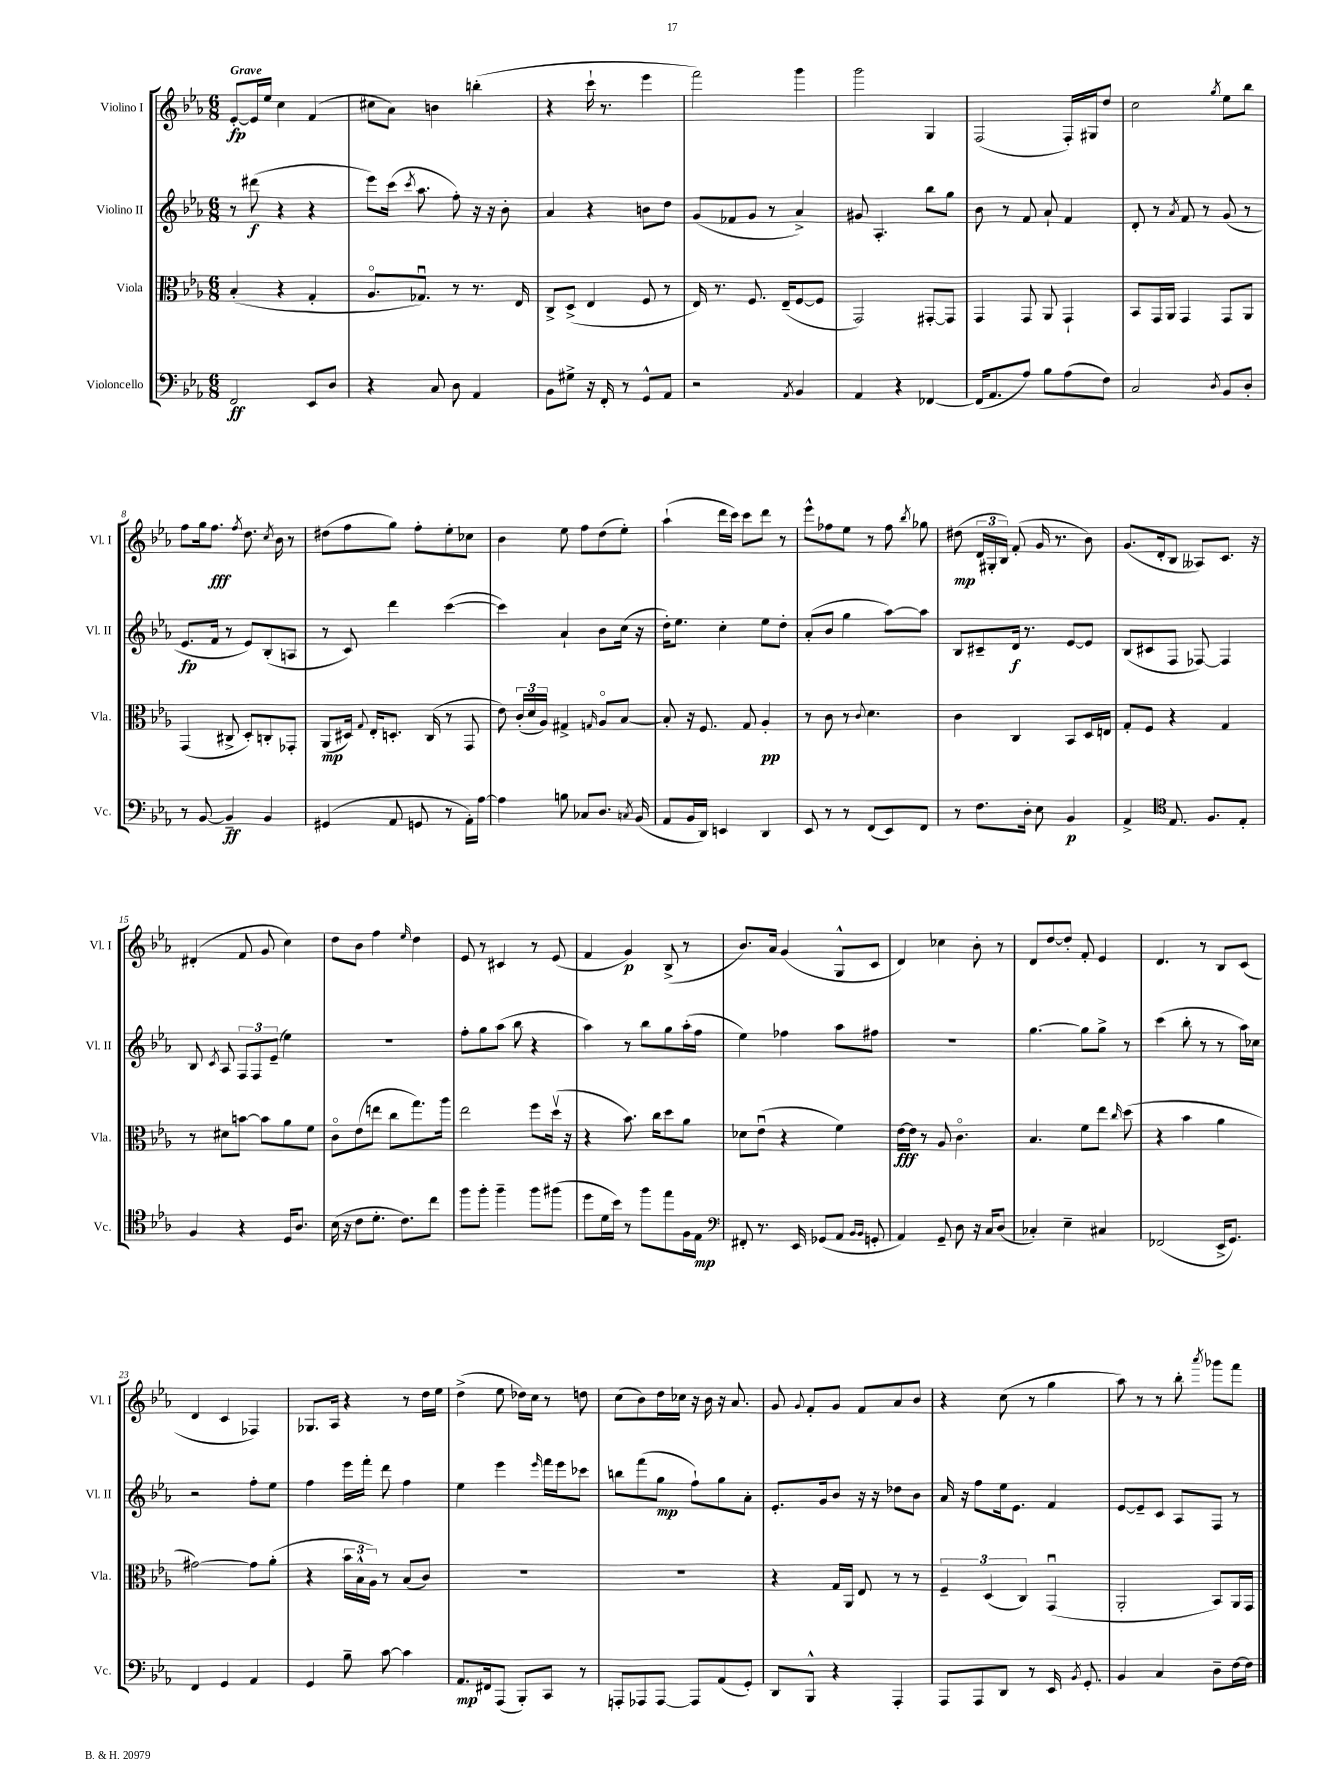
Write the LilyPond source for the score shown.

<<
\new StaffGroup <<
\new Staff = "s0" \with { instrumentName = "Violino I" shortInstrumentName = "Vl. I" } {
    \clef treble \key ees \major \numericTimeSignature \time 6/8 \tempo "Grave"
    \autoBeamOff ees'8[~-.\fp ees'16 ees''16] c''4 f'4( |
    cis''8[ aes'8]) b'4 b''4-.( |
    r4 c'''16-! r8. ees'''4 |
    f'''2) g'''4 |
    g'''2 g4 |
    f2( f16[-.) gis16 d''8] |
    c''2 \acciaccatura { g''8 } ees''8[ bes''8] |
    f''8[ g''16 f''8.]\fff \acciaccatura { f''8 } d''8. \acciaccatura { c''8 } bes'16 r8 |
    dis''8[( f''8 g''8]) f''8[-. ees''8-. ces''8] |
    bes'4 ees''8 f''8[ d''8( ees''8]-.) |
    aes''4-!( d'''16[ c'''16]) c'''8[ d'''8] r8 |
    ees'''8[-^ fes''8 ees''8] r8 fes''8 \acciaccatura { bes''8 } ges''8 |
    dis''8\mp( \tuplet 3/2 { d'16[ gis16-. bes16]) } f'8-.( g'16 r8. bes'8) |
    g'8.[( d'16-. bes8] aeses8[) c'8.] r16 |
    dis'4-.( f'8 g'8 c''4) |
    d''8[ bes'8] f''4 \grace { ees''16 } d''4 |
    ees'8 r8 cis'4 r8 ees'8( |
    f'4 g'4\p) bes8->( r8 |
    bes'8.[) aes'16] g'4( g8[-^ c'8] |
    d'4) ces''4 bes'8-. r8 |
    d'8[ d''8~ d''8]-. f'8-. ees'4 |
    d'4. r8 bes8[ c'8]( |
    d'4 c'4 fes4) |
    ges8.[ aes16] r4 r8 d''16[ ees''16] |
    d''4->( ees''8 des''16[) c''16] r8 d''8 |
    c''8[( bes'8) d''16 ces''16] r16 bes'16 r16 aes'8. |
    g'8 \appoggiatura { g'8 } f'8[-. g'8] f'8[ aes'8 bes'8] |
    r4 c''8( r8 g''4 |
    aes''8) r8 r8 bes''8-. \acciaccatura { aes'''8 } ges'''8[ f'''8] \bar "|." |
}
\new Staff = "s1" \with { instrumentName = "Violino II" shortInstrumentName = "Vl. II" } {
    \clef treble \key ees \major \numericTimeSignature \time 6/8
    \autoBeamOff r8 dis'''8\f( r4 r4 |
    ees'''8[) c'''16]( \acciaccatura { c'''8 } aes''8. f''8-.) r16 r16 bes'8-. |
    aes'4 r4 b'8[ d''8] |
    g'8[( fes'8 g'8] r8 aes'4->) |
    gis'8 aes4.-. bes''8[ g''8] |
    bes'8 r8 f'8 aes'8-! f'4 |
    d'8-. r8 \acciaccatura { aes'8 } f'8 r8 g'8( r8 |
    ees'8.[\fp f'16] r8 ees'8[) bes8-.( a8] |
    r8 c'8) d'''4 c'''4~( |
    c'''4) aes'4-! bes'8[ c''16]( r16 |
    d''16[-.) ees''8.] c''4-. ees''8[ d''8]-. |
    aes'8[-.( bes'8] g''4 aes''8[~) aes''8] |
    bes8[ cis'8-- d'16]\f r8. ees'8[~ ees'8] |
    bes8[( cis'8 f8] fes8~) fes4 |
    bes8 \acciaccatura { c'8 } aes8 \tuplet 3/2 { f8[ f8 ees'8]--( } ees''4) |
    R2. |
    f''8[-. g''8 aes''8]( bes''8 r4 |
    aes''4) r8 bes''8[ g''8 aes''16-.( f''16] |
    ees''4) fes''4 aes''8[ fis''8] |
    R2. |
    g''4.~ g''8[ g''8]-> r8 |
    c'''4( bes''8-. r8 r8 aes''16[) ces''16] |
    r2 f''8[-. ees''8] |
    f''4 ees'''16[ f'''16]-. d'''8 f''4 |
    ees''4 ees'''4 \grace { ees'''16 } f'''16[ ees'''16 ces'''8] |
    b''8[ f'''8( g''8]\mp f''8[-!) g''8 aes'8]-. |
    ees'8.[-. g'16 bes'8] r16 r16 des''8[ bes'8] |
    aes'16 r16 f''8[ ees''16 ees'8.] f'4 |
    ees'8[~ ees'8-- c'8] aes8[ f8] r8 \bar "|." |
}
\new Staff = "s2" \with { instrumentName = "Viola" shortInstrumentName = "Vla." } {
    \clef alto \key ees \major \numericTimeSignature \time 6/8
    \autoBeamOff bes4-.( r4 g4-. |
    aes8.[\flageolet ges8.]\downbow) r8 r8. ees16 |
    c8[-> d8]->( ees4 f8 r8 |
    ees16) r8. f8. ees16[--( f8~ f8] |
    g,2) gis,8[~-. gis,8] |
    g,4 g,8 aes,8 g,4-! |
    bes,8[ g,16 aes,16] g,4 g,8[ aes,8] |
    g,4( cis8-> d8[-.) c8-. ges,8]-. |
    aes,8[\mp( dis16]) \appoggiatura { g8 } ees16[-. d8.]-. c16( r8 g,8 |
    ees'8) \tuplet 3/2 { c'16[-.( d'16 aes16]) } gis4-> \grace { g16 } aes8[\flageolet bes8]~ |
    bes8-. r16 f8. g8 aes4-.\pp |
    r8 c'8 r8 \appoggiatura { c'8 } d'4. |
    c'4 c4 bes,8[ d16 e16] |
    g8[-. f8] r4 g4 |
    r8 dis'8[ b'8]~ b'8[ aes'8 f'8] |
    c'8[\flageolet ees'8( e''8] c''8[ g''8.) aes''16] |
    ees''2 f''8[ d''16]\upbow( r16 |
    r4 bes'8.) c''16[ d''8 aes'8] |
    des'8[ ees'8]\downbow( r4 f'4) |
    ees'16[~\fff ees'16] r8 aes8 c'4.\flageolet |
    bes4. f'8[ ees''8] \grace { c''16 } d''8( |
    r4 bes'4 aes'4 |
    gis'2~) gis'8[ aes'8]-.( |
    r4 \tuplet 3/2 { bes'16[ bes16-^ aes16]) } r8 bes8[( c'8]) |
    R2. |
    R2. |
    r4 g16[ aes,16] ees8 r8 r8 |
    \tuplet 3/2 { f4-- d4( c4) } g,4\downbow( |
    aes,2-. bes,8[) aes,16 g,16] \bar "|." |
}
\new Staff = "s3" \with { instrumentName = "Violoncello" shortInstrumentName = "Vc." } {
    \clef bass \key ees \major \numericTimeSignature \time 6/8
    \autoBeamOff f,2\ff ees,8[ d8] |
    r4 c8 d8 aes,4 |
    bes,8[ gis8]-> r16 f,16-. r8 g,8[-^ aes,8] |
    r2 \acciaccatura { aes,8 } bes,4 |
    aes,4 r4 fes,4~ |
    fes,16[( aes,8. aes8]) bes8[ aes8( f8]) |
    c2 \acciaccatura { d8 } bes,8[ d8]-. |
    r8 bes,8~ bes,4--\ff bes,4 |
    gis,4( aes,8 g,8 r8 aes,16[-.) aes16]~ |
    aes4 b8 ces8[ d8.] \acciaccatura { c8 } bes,16( |
    aes,8[ bes,16 d,16]) e,4 d,4 |
    ees,8 r8 r8 f,8[( ees,8) f,8] |
    r8 f8.[ d16]-. ees8 bes,4\p |
    aes,4-> \clef tenor ees8. f8.[ ees8]-. |
    f4 r4 d16[ aes8.] |
    bes16( r16 c'8[ d'8.]-. c'8.[) c''8] |
    f''8[ f''8]-. f''4-- f''8[ fis''8]( |
    d''8[ d'16 bes'16]) r8 f''8[ ees''8 f16 ees16]\mp |
    \clef bass fis,8-. r8. ees,16 ges,8[( aes,8] \grace { bes,16[ bes,16] } g,8-. |
    aes,4) g,8-- d8 r16 c16[ d8]( |
    ces4-.) ees4-- cis4 |
    fes,2( ees,16[-> g,8.]) |
    f,4 g,4 aes,4 |
    g,4 bes8-- c'8~ c'4 |
    aes,8.[\mp fis,16 aes,,8]( bes,,8[-.) c,8] r8 |
    a,,8[-. aes,,8 aes,,8]~ aes,,8[ aes,8( g,8]-.) |
    d,8[ bes,,8]-^ r4 aes,,4-. |
    aes,,8[ aes,,8 d,8] r8 ees,16 \acciaccatura { bes,8 } g,8.-. |
    bes,4 c4 d8[-- f16~ f16] \bar "|." |
}
>>
>>
